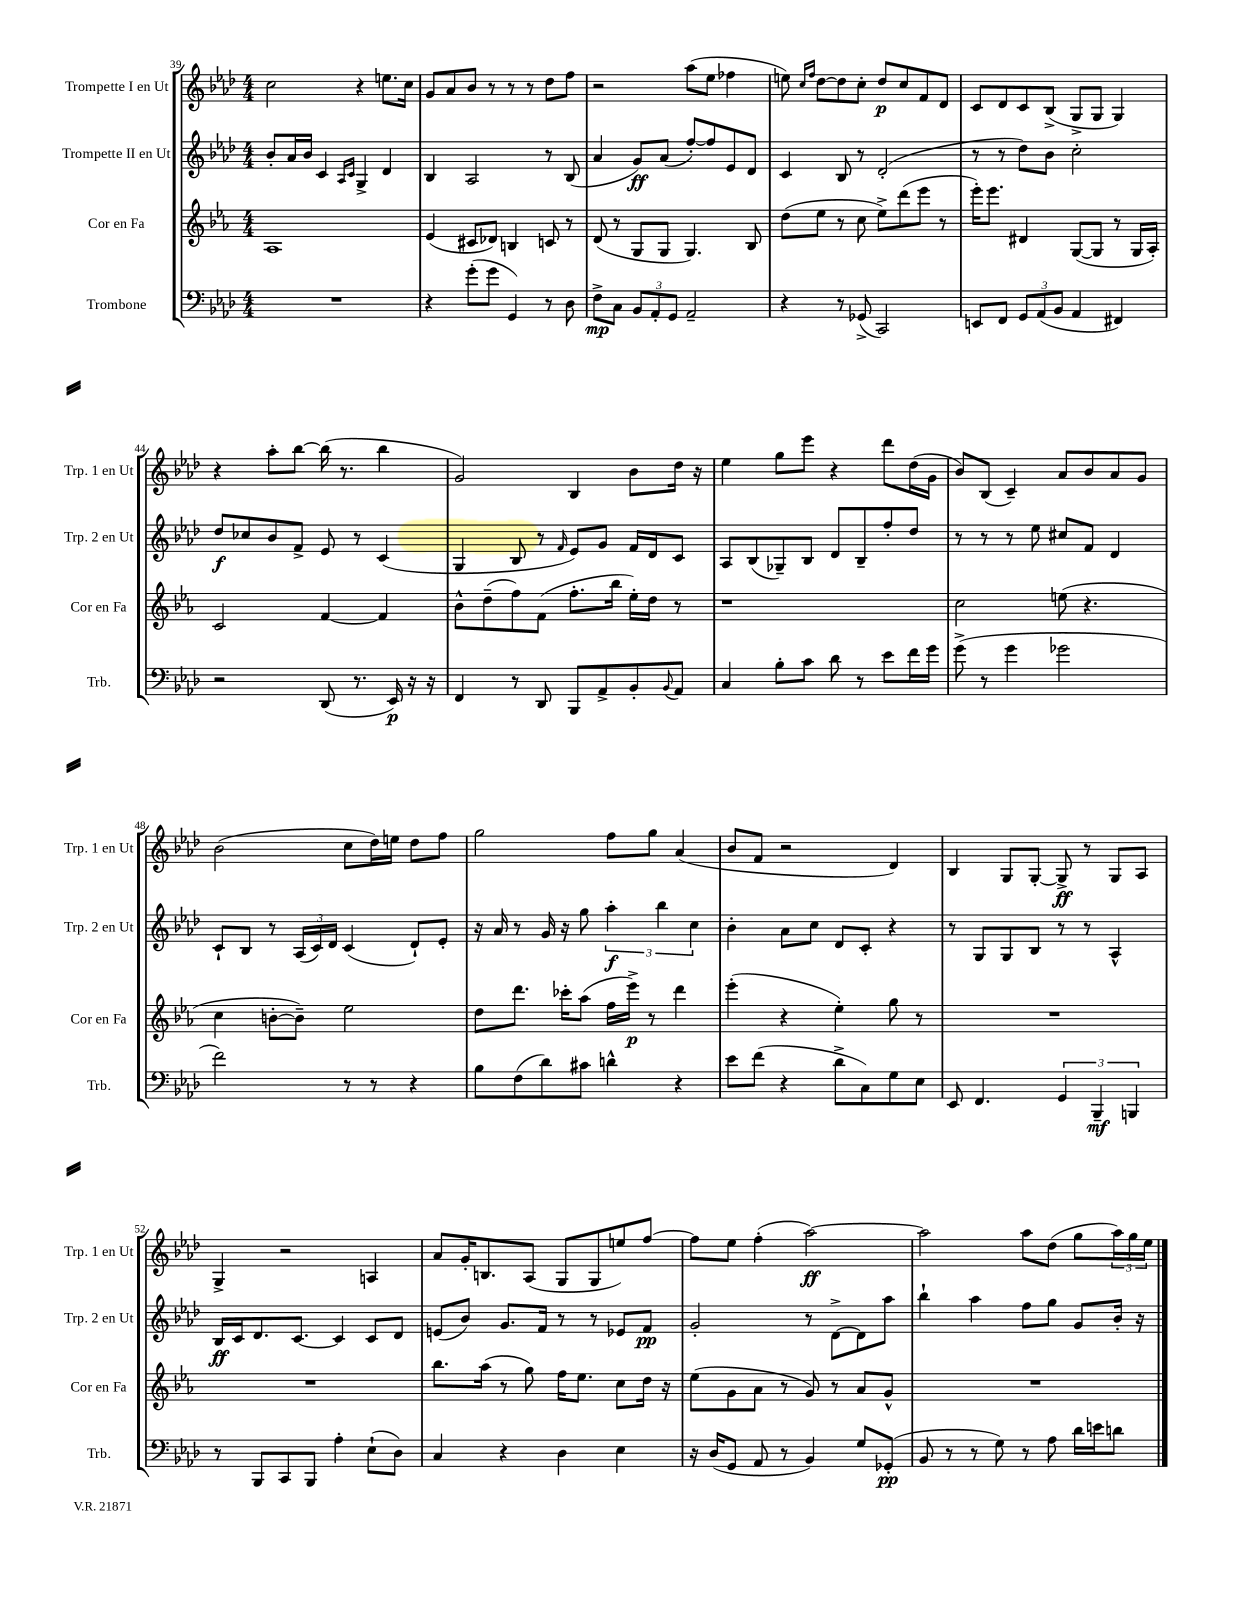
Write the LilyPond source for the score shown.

<<
\new StaffGroup <<
\new Staff = "s0" \with { instrumentName = "Trompette I en Ut" shortInstrumentName = "Trp. 1 en Ut" } {
    \clef treble \key aes \major \numericTimeSignature \time 4/4
    c''2 r4 e''8. c''16 |
    g'8 aes'8 bes'8 r8 r8 r8 des''8 f''8 |
    r2 aes''8( ees''8 fes''4 |
    e''8) \grace { c''16 f''16 } des''8~ des''8 c''8-. des''8\p c''8 f'8 des'8 |
    c'8 des'8 c'8 bes8->( g8-> g8 g4) |
    r4 aes''8-. bes''8~ bes''16( r8. bes''4 |
    g'2) bes4 bes'8 des''16 r16 |
    ees''4 g''8 ees'''8 r4 des'''8 des''16( g'16 |
    bes'8) bes8( c'4--) aes'8 bes'8 aes'8 g'8 |
    bes'2( c''8 des''16) e''16 des''8 f''8 |
    g''2 f''8 g''8 aes'4( |
    bes'8 f'8 r2 des'4) |
    bes4 g8 g8~-. g8->\ff r8 g8 aes8 |
    g4-> r2 a4 |
    aes'8 g'16-. b8. aes8( g8 g8 e''8) f''8~ |
    f''8 ees''8 f''4-.( aes''2~\ff) |
    aes''2 aes''8 des''8( g''8 \tuplet 3/2 { aes''16) g''16 ees''16 } \bar "|." |
}
\new Staff = "s1" \with { instrumentName = "Trompette II en Ut" shortInstrumentName = "Trp. 2 en Ut" } {
    \clef treble \key aes \major \numericTimeSignature \time 4/4
    bes'8-. aes'16 bes'16 c'4 \grace { aes16 c'16 } g4-> des'4 |
    bes4 aes2 r8 bes8( |
    aes'4 g'8\ff) aes'8( f''8~-.) f''8 ees'8 des'8 |
    c'4 bes8 r8 des'2-.( |
    r8 r8 des''8) bes'8 c''2-. |
    des''8\f ces''8 bes'8 f'8-> ees'8 r8 c'4( |
    g4 bes8 r8 \grace { f'16 } ees'8) g'8 f'16 des'16 c'8 |
    aes8 bes8( ges8--) bes8 des'8 bes8-- f''8-. des''8 |
    r8 r8 r8 ees''8 cis''8 f'8 des'4 |
    c'8-! bes8 r8 \tuplet 3/2 { aes16( c'16) des'16 } c'4( des'8-!) ees'8-. |
    r16 aes'16 r8 g'16 r16 g''8 \tuplet 3/2 { aes''4-.\f bes''4 c''4 } |
    bes'4-. aes'8 c''8 des'8 c'8-. r4 |
    r8 g8 g8 bes8 r8 r8 aes4-^ |
    bes16\ff c'16 des'8. c'8.~ c'4 c'8 des'8 |
    e'8( bes'8) g'8. f'16 r8 r8 ees'8 f'8\pp |
    g'2-. r8 des'8~-> des'8 aes''8 |
    bes''4-! aes''4 f''8 g''8 g'8 bes'16-. r16 \bar "|." |
}
\new Staff = "s2" \with { instrumentName = "Cor en Fa" shortInstrumentName = "Cor en Fa" } {
    \clef treble \key ees \major \numericTimeSignature \time 4/4
    aes1 |
    ees'4( cis'8 des'8) b4 c'8 r8 |
    d'8( r8 g8 g8 g4.) bes8 |
    d''8( ees''8 r8 c''8 ees''8->) d'''8( ees'''8 r8 |
    ees'''16-.) ees'''8. dis'4 g8~( g8 r8 g16 aes16-.) |
    c'2 f'4~ f'4 |
    bes'8-^ d''8--( f''8) f'8( f''8.-. bes''16 ees''16-.) d''16 r8 |
    r1 |
    c''2 e''8( r4. |
    c''4 b'8~-. b'8--) ees''2 |
    d''8 d'''8. ces'''16-. aes''8( f''16 ees'''16->\p) r8 d'''4 |
    ees'''4-.( r4 ees''4-.) g''8 r8 |
    R1 |
    R1 |
    bes''8. aes''16( r8 g''8) f''16 ees''8. c''8 d''16 r16 |
    ees''8( g'8 aes'8 r8 g'8) r8 aes'8 g'8-^ |
    R1 \bar "|." |
}
\new Staff = "s3" \with { instrumentName = "Trombone" shortInstrumentName = "Trb." } {
    \clef bass \key aes \major \numericTimeSignature \time 4/4
    R1 |
    r4 g'8-.( g'8 g,4) r8 des8 |
    f8->\mp c8 \tuplet 3/2 { bes,8 aes,8-. g,8 } aes,2-- |
    r4 r8 ges,8->( c,2) |
    e,8 f,8 \tuplet 3/2 { g,8 aes,8( bes,8 } aes,4 fis,4) |
    r2 des,8( r8. ees,16\p) r16 r16 |
    f,4 r8 des,8 bes,,8 aes,8-> bes,8-. \appoggiatura { bes,8 } aes,8 |
    c4 bes8-. c'8 des'8 r8 ees'8 f'16 g'16 |
    g'8->( r8 g'4 ges'2 |
    f'2) r8 r8 r4 |
    bes8 f8( des'8) cis'8 d'4-^ r4 |
    ees'8 f'8( r4 des'8-> c8) g8 ees8 |
    ees,8 f,4. \tuplet 3/2 { g,4 bes,,4--\mf b,,4 } |
    r8 bes,,8 c,8 bes,,8 aes4-. ees8-!( des8) |
    c4 r4 des4 ees4 |
    r16 des16( g,8 aes,8 r8 bes,4) g8 ges,8-.\pp( |
    bes,8 r8 r8 g8) r8 aes8 des'16 e'16 d'8 \bar "|." |
}
>>
>>
\layout { \context { \Score currentBarNumber = #39 } }
